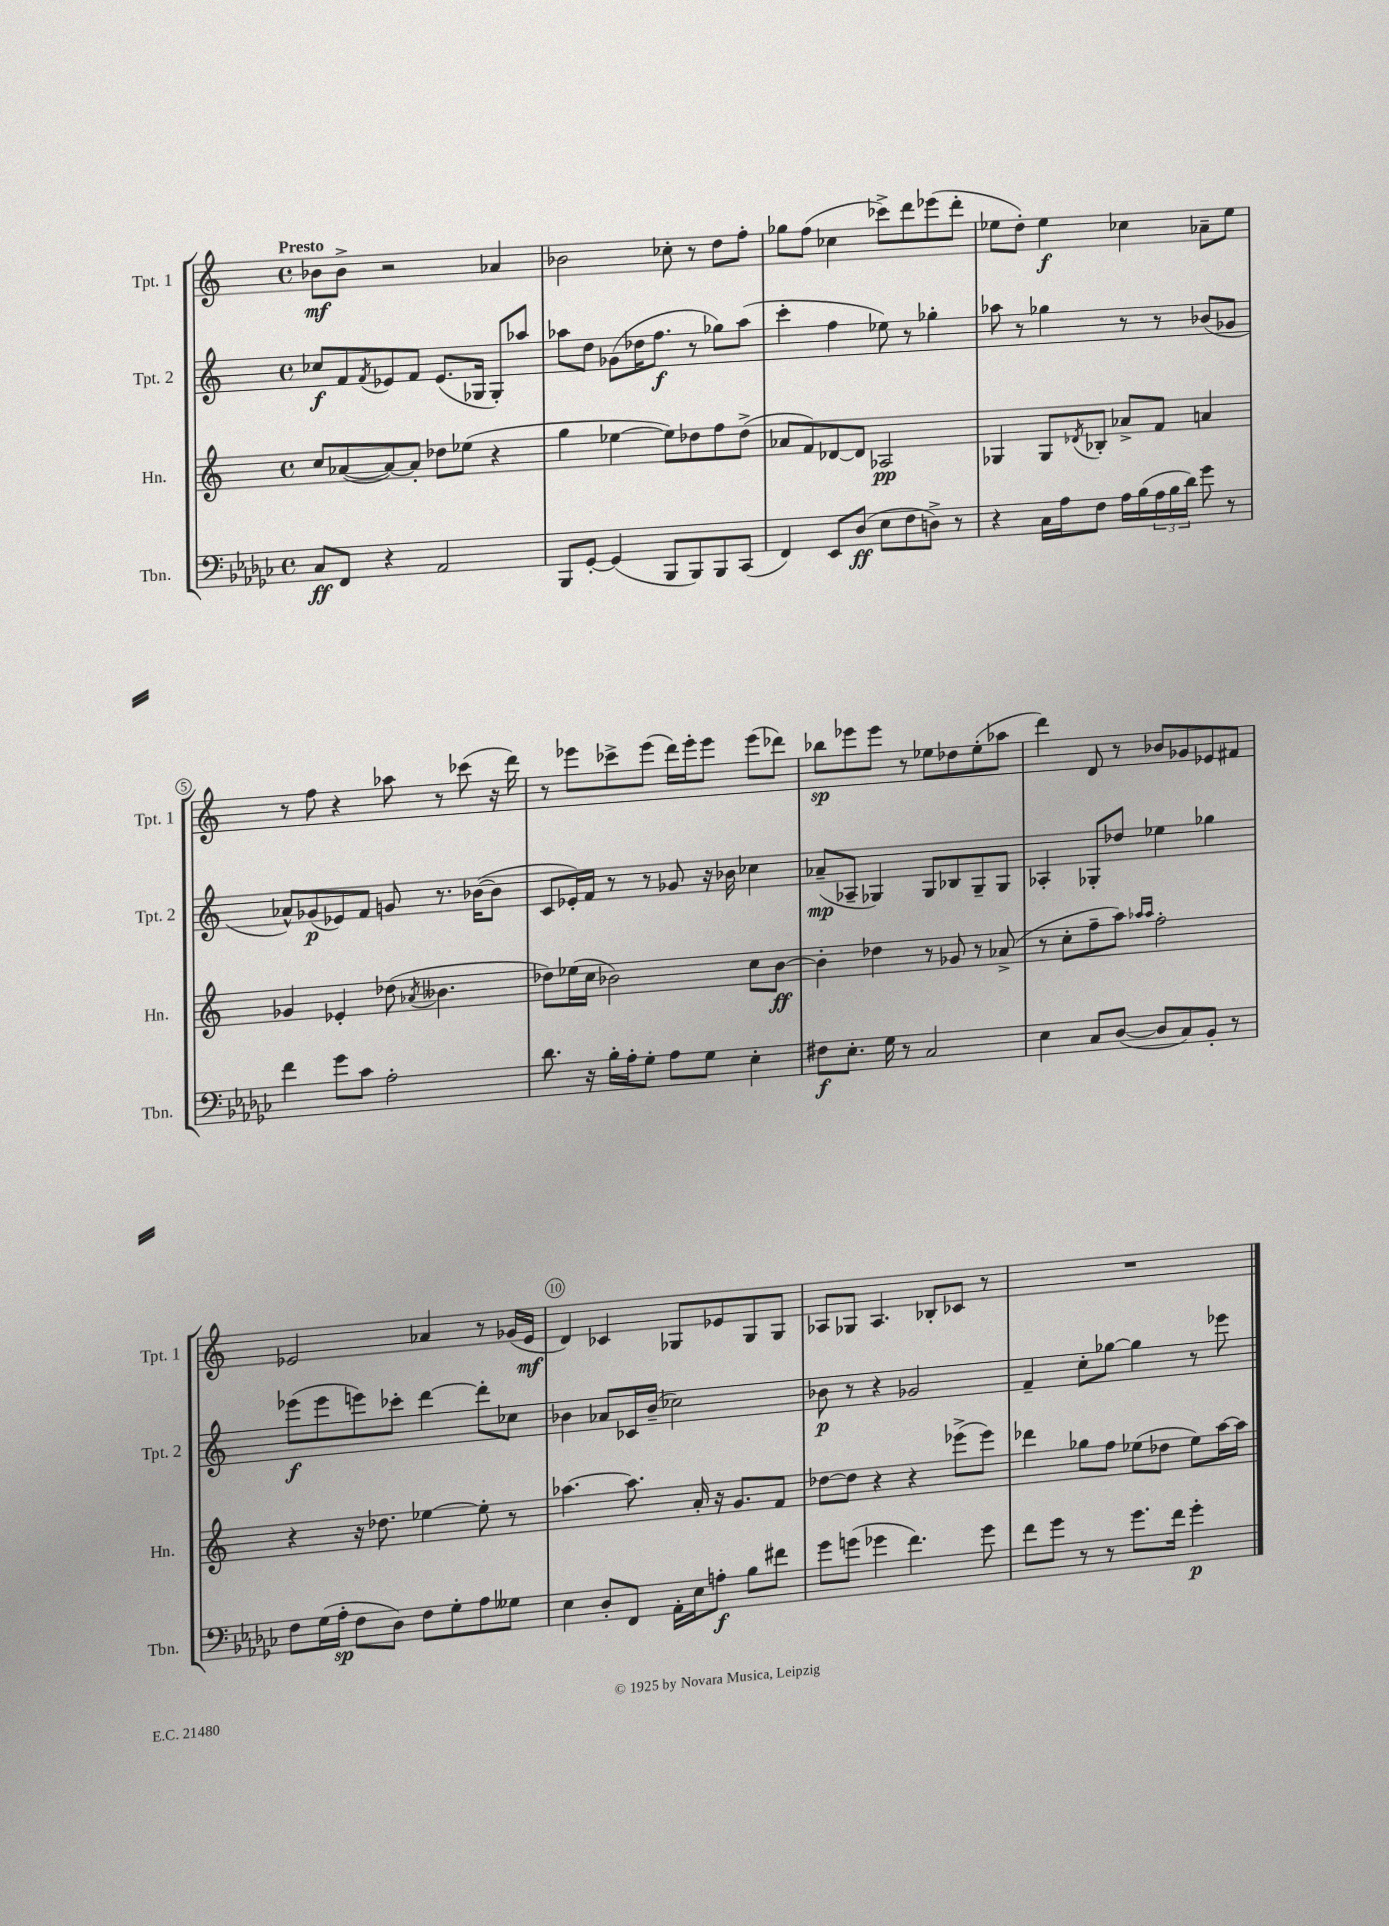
<<
\new StaffGroup <<
\new Staff = "s0" \with { instrumentName = "Tpt. 1" shortInstrumentName = "Tpt. 1" } {
    \clef treble \key c \major \defaultTimeSignature \time 4/4 \tempo "Presto"
    bes'8\mf bes'8-> r2 aes'4 |
    bes'2 ces''8-. r8 d''8 f''8-. |
    ges''8 f''8( ces''4 ces'''8->) d'''8 ees'''8( d'''8-. |
    ees''8 d''8-.) ees''4\f ces''4 aes'8-- ees''8 |
    r8 f''8 r4 aes''8 r8 ces'''8( r16 d'''16) |
    r8 ees'''8 ces'''8-> ees'''8( d'''16) ees'''16-. ees'''8 ees'''8( des'''8) |
    bes''8\sp ees'''8 ees'''8 r8 ees''8 des''8 ees''8-.( aes''8 |
    d'''4) d'8 r8 bes'8 ges'8 ees'8 fis'8 |
    ees'2 aes'4 r8 ges'16( ees'16\mf |
    d'4) ces'4 ges8 ees'8 ges8 ges8 |
    aes8 ges8 aes4. bes8-. ces'8 r8 |
    R1 \bar "|." |
}
\new Staff = "s1" \with { instrumentName = "Tpt. 2" shortInstrumentName = "Tpt. 2" } {
    \clef treble \key c \major \defaultTimeSignature \time 4/4
    ces''8\f f'8 \acciaccatura { f'8 } ees'8 f'8 ees'8.( ges16 ges8-.) aes''8 |
    aes''8 d''8 ges'8( des''16 f''8.\f r8 ges''8) aes''8( |
    c'''4-. f''4 ees''8) r8 ges''4-. |
    aes''8 r8 ges''4 r8 r8 bes'8( ges'8 |
    aes'8-^) ges'8\p( ees'8) f'8 g'8 r8. bes'16~( bes'8 |
    c'8 ees'16-.) f'16 r8 r8 ges'8 r16 bes'16 ces''4 |
    aes'8--\mp( aes8-- ges4) ges8 bes8 ges8-- ges8 |
    aes4-. ges8-. des''8 ees''4 ges''4 |
    ees'''8\f( ees'''8 e'''8) ces'''8-. d'''4~ d'''8-. ces''8 |
    bes'4 aes'8 ces'16 bes'16--( ces''2) |
    bes'8\p r8 r4 ges'2 |
    f'4-- c''8-. ges''8~ ges''4 r8 ees'''8 \bar "|." |
}
\new Staff = "s2" \with { instrumentName = "Hn." shortInstrumentName = "Hn." } {
    \clef treble \key c \major \defaultTimeSignature \time 4/4
    c''8 aes'8~( aes'8~) aes'8-. des''8 ees''8( r4 |
    g''4 ees''4~ ees''8) des''8 f''8 des''8->( |
    aes'8 f'8) des'8~ des'8 aes2\pp |
    ges4 ges8 \acciaccatura { des'8 } bes8-. aes'8-> f'8 a'4 |
    ges'4 ees'4-. des''8( \acciaccatura { aes'8 } beses'4. |
    des''8) ees''16( c''16 bes'2) c''8 bes'8~\ff |
    bes'4-. des''4 r8 ges'8 r8 aes'8->( |
    r8 c''8-. f''8-- a''8) \grace { aes''16 aes''16 } f''2-. |
    r4 r16 des''8. ees''4~ ees''8-. r8 |
    aes''4.~ aes''8. a'16-. r16 g'8. f'8 |
    des''8~ des''8 r4 r4 ees'''8->( ees'''8) |
    des'''4 ges''8 f''8 ees''8( des''8 ees''8) a''16~ a''16 \bar "|." |
}
\new Staff = "s3" \with { instrumentName = "Tbn." shortInstrumentName = "Tbn." } {
    \clef bass \key ges \major \defaultTimeSignature \time 4/4
    ces8\ff f,8 r4 aes,2 |
    bes,,8 ges,8~-. ges,4( bes,,8 bes,,8) bes,,8 ces,8( |
    f,4) ees,8 des8\ff( ees8 f8 d8->) r8 |
    r4 ces16 aes16 f8 aes16 bes16( \tuplet 3/2 { aes16 bes16 des'16) } ges'8 r8 |
    f'4 ges'8 ces'8 aes2-. |
    des'8. r16 bes16-. aes16-. ges8-. aes8 ges8 ees4-. |
    fis8\f ees8.-. ges16 r8 ces2 |
    ees4 ces8 des8~( des8 ces8) bes,8-. r8 |
    f8 ges16( aes16-.\sp f8 des8) f8 ges8-. aes8 geses8 |
    ees4 des8-. f,8 aes,16-. ees16 a8-.\f bes8 fis'8 |
    ges'8 g'8( ges'4 f'4.) ges'8 |
    f'8 ges'8 r8 r8 ges'8. f'16 ges'4-.\p \bar "|." |
}
>>
>>
\layout { \context { \Score \override BarNumber.break-visibility = ##(#f #t #t) barNumberVisibility = #(every-nth-bar-number-visible 5) \override BarNumber.stencil = #(make-stencil-circler 0.1 0.3 ly:text-interface::print) } }
